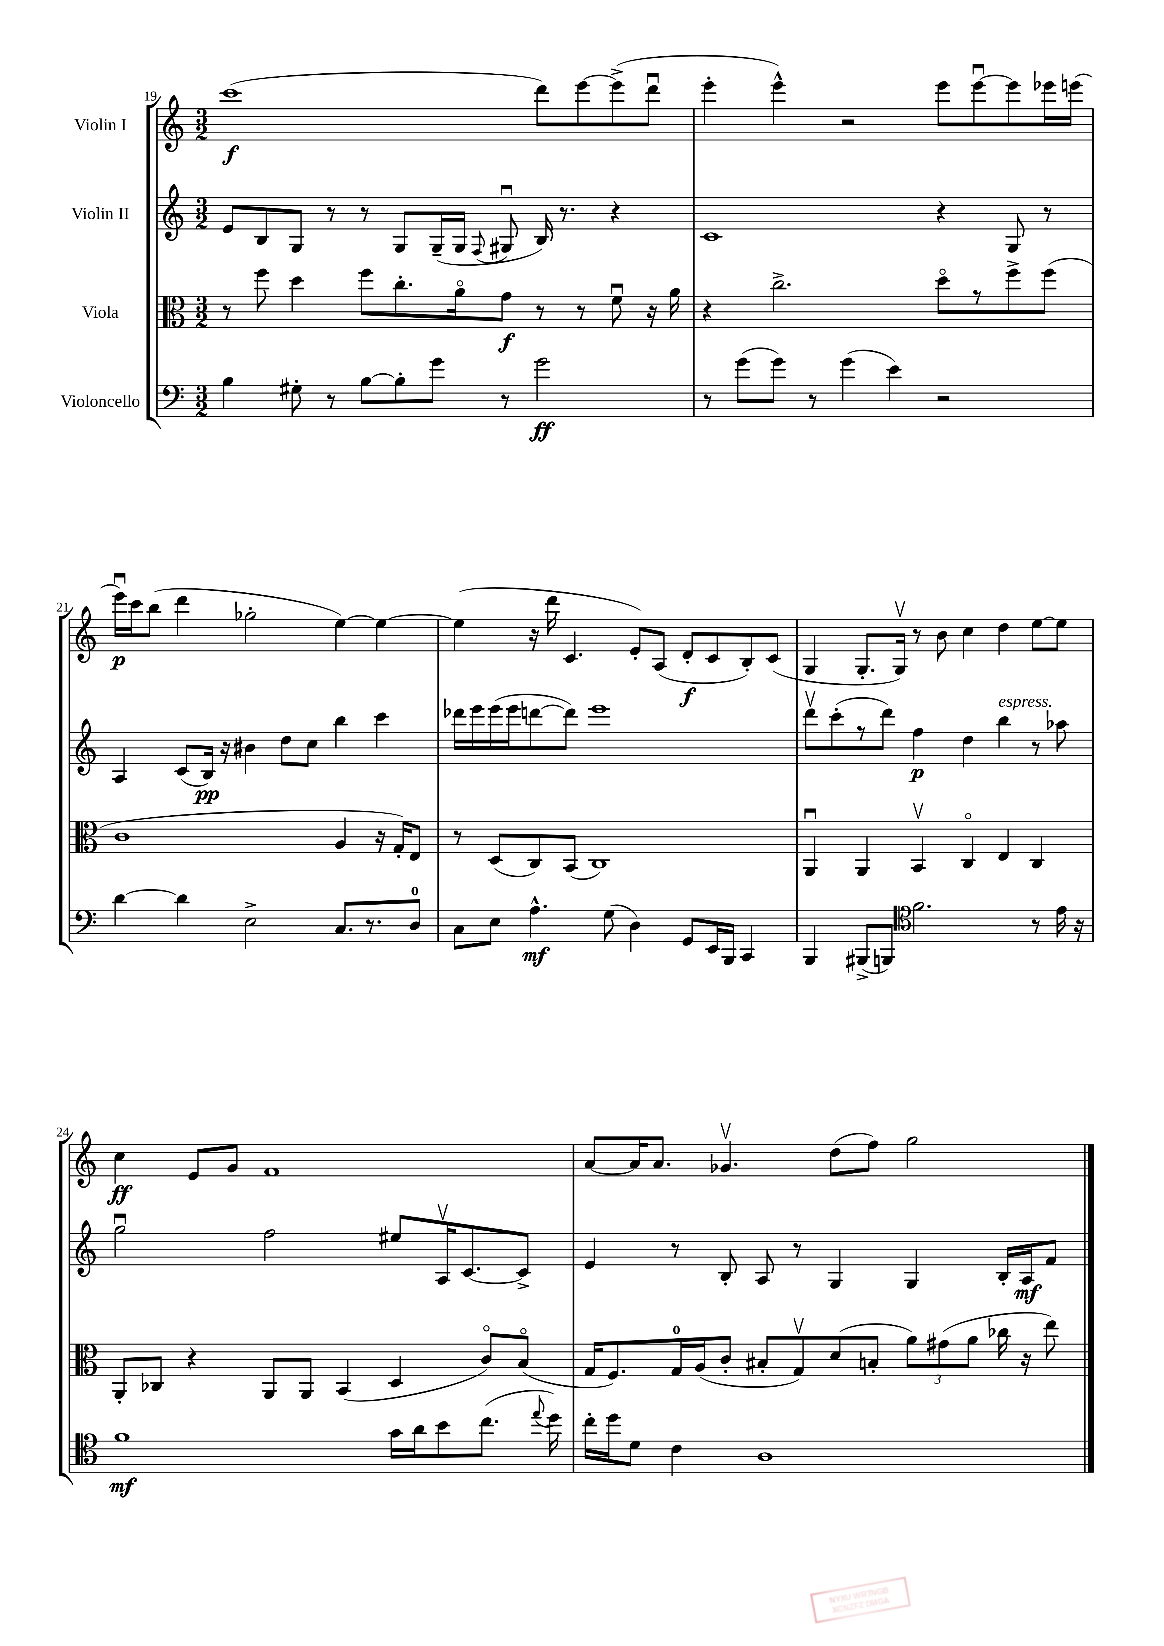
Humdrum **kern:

**kern	**kern	**kern	**kern
*staff4	*staff3	*staff2	*staff1
*clefF4	*clefC3	*clefG2	*clefG2
*k[]	*k[]	*k[]	*k[]
*M3/2	*M3/2	*M3/2	*M3/2
4B	8r	8e	(1ccc
.	8ff	8B	.
8G#'	4dd	8G	.
8r	.	8r	.
[8B	8ff	8r	.
8B']	8.cc'	8G	.
8g	.	(16G~	.
.	16ao	16G	.
.	.	8qqF	.
8r	8g	8G#u	.
2g	8r	16B)	8ddd)
.	.	8.r	.
.	8r	.	[8eee
.	8fu	4r	(8eee^]
.	16r	.	8dddu
.	16a	.	.
=	=	=	=
8r	4r	1c	4eee'
(8g	.	.	.
8g)	2.cc^	.	4eee^^)
8r	.	.	.
(4g	.	.	2r
4e)	.	.	.
2r	8ddo	4r	8eee
.	8r	.	[8eeeu
.	8ff^	8G	8eee]
.	(8ff	8r	16eee-
.	.	.	(16eee
=	=	=	=
[4d	1c	4A	16eeeu)
.	.	.	16ccc
.	.	.	(8bb
4d]	.	(8c	4ddd
.	.	16B)	.
.	.	16r	.
2E^	.	4b#	2gg-'
.	.	8dd	.
.	.	8cc	.
8.C	4A	4bb	[4ee)
8.r	.	.	.
.	16r	4ccc	4ee_
.	16G')	.	.
8D	8E	.	.
=	=	=	=
8C	8r	16ddd-	(4ee]
.	.	16eee	.
8E	(8D	(16eee	.
.	.	16eee	.
4.A^^	8C)	[8ddd	16r
.	.	.	16ddd
.	(8BB	8ddd])	4.c
.	1C)	1eee	.
(8G	.	.	.
4D)	.	.	8e')
.	.	.	(8A
8GG	.	.	8d'
16EE	.	.	8c
16BBB	.	.	.
4CC	.	.	8B')
.	.	.	(8c
=	=	=	=
4BBB	4AAu	8dddv	4G
.	.	(8ccc'	.
(8BBB#^	4AA	8r	8.G'
8BBB)	.	8ddd)	.
.	.	.	16Gv)
*clefC4	*	*	*
2.f	4BBv	4ff	8r
.	.	.	8b
.	4Co	4dd	4cc
.	4E	4bb	4dd
8r	4C	8r	[8ee
16e	.	8aa-	8ee]
16r	.	.	.
=	=	=	=
1f	8AA'	2ggu	4cc
.	8C-	.	.
.	4r	.	8e
.	.	.	8g
.	8AA	2ff	1f
.	8AA	.	.
.	(4BB	.	.
16g	4D	8ee#	.
16a	.	.	.
8b	.	16Av	.
.	.	[8.c	.
(8.cc	8co)	.	.
.	(8Bo	8c^]	.
8qqee	.	.	.
16dd)	.	.	.
=	=	=	=
16cc'	16G	4e	[8a
16dd	8.F)	.	.
8d	.	.	16a]
.	.	.	8.a
4c	16G	8r	.
.	(16A	.	.
.	8c'	8B'	4.g-v
1A	8B#'	8A	.
.	8Gv)	8r	.
.	(8d	4G	(8dd
.	8B'	.	8ff)
.	12a)	4G	2gg
.	(12g#	.	.
.	12a	.	.
.	16cc-	16B'	.
.	16r	16A	.
.	8ee)	8f	.
==	==	==	==
*-	*-	*-	*-
